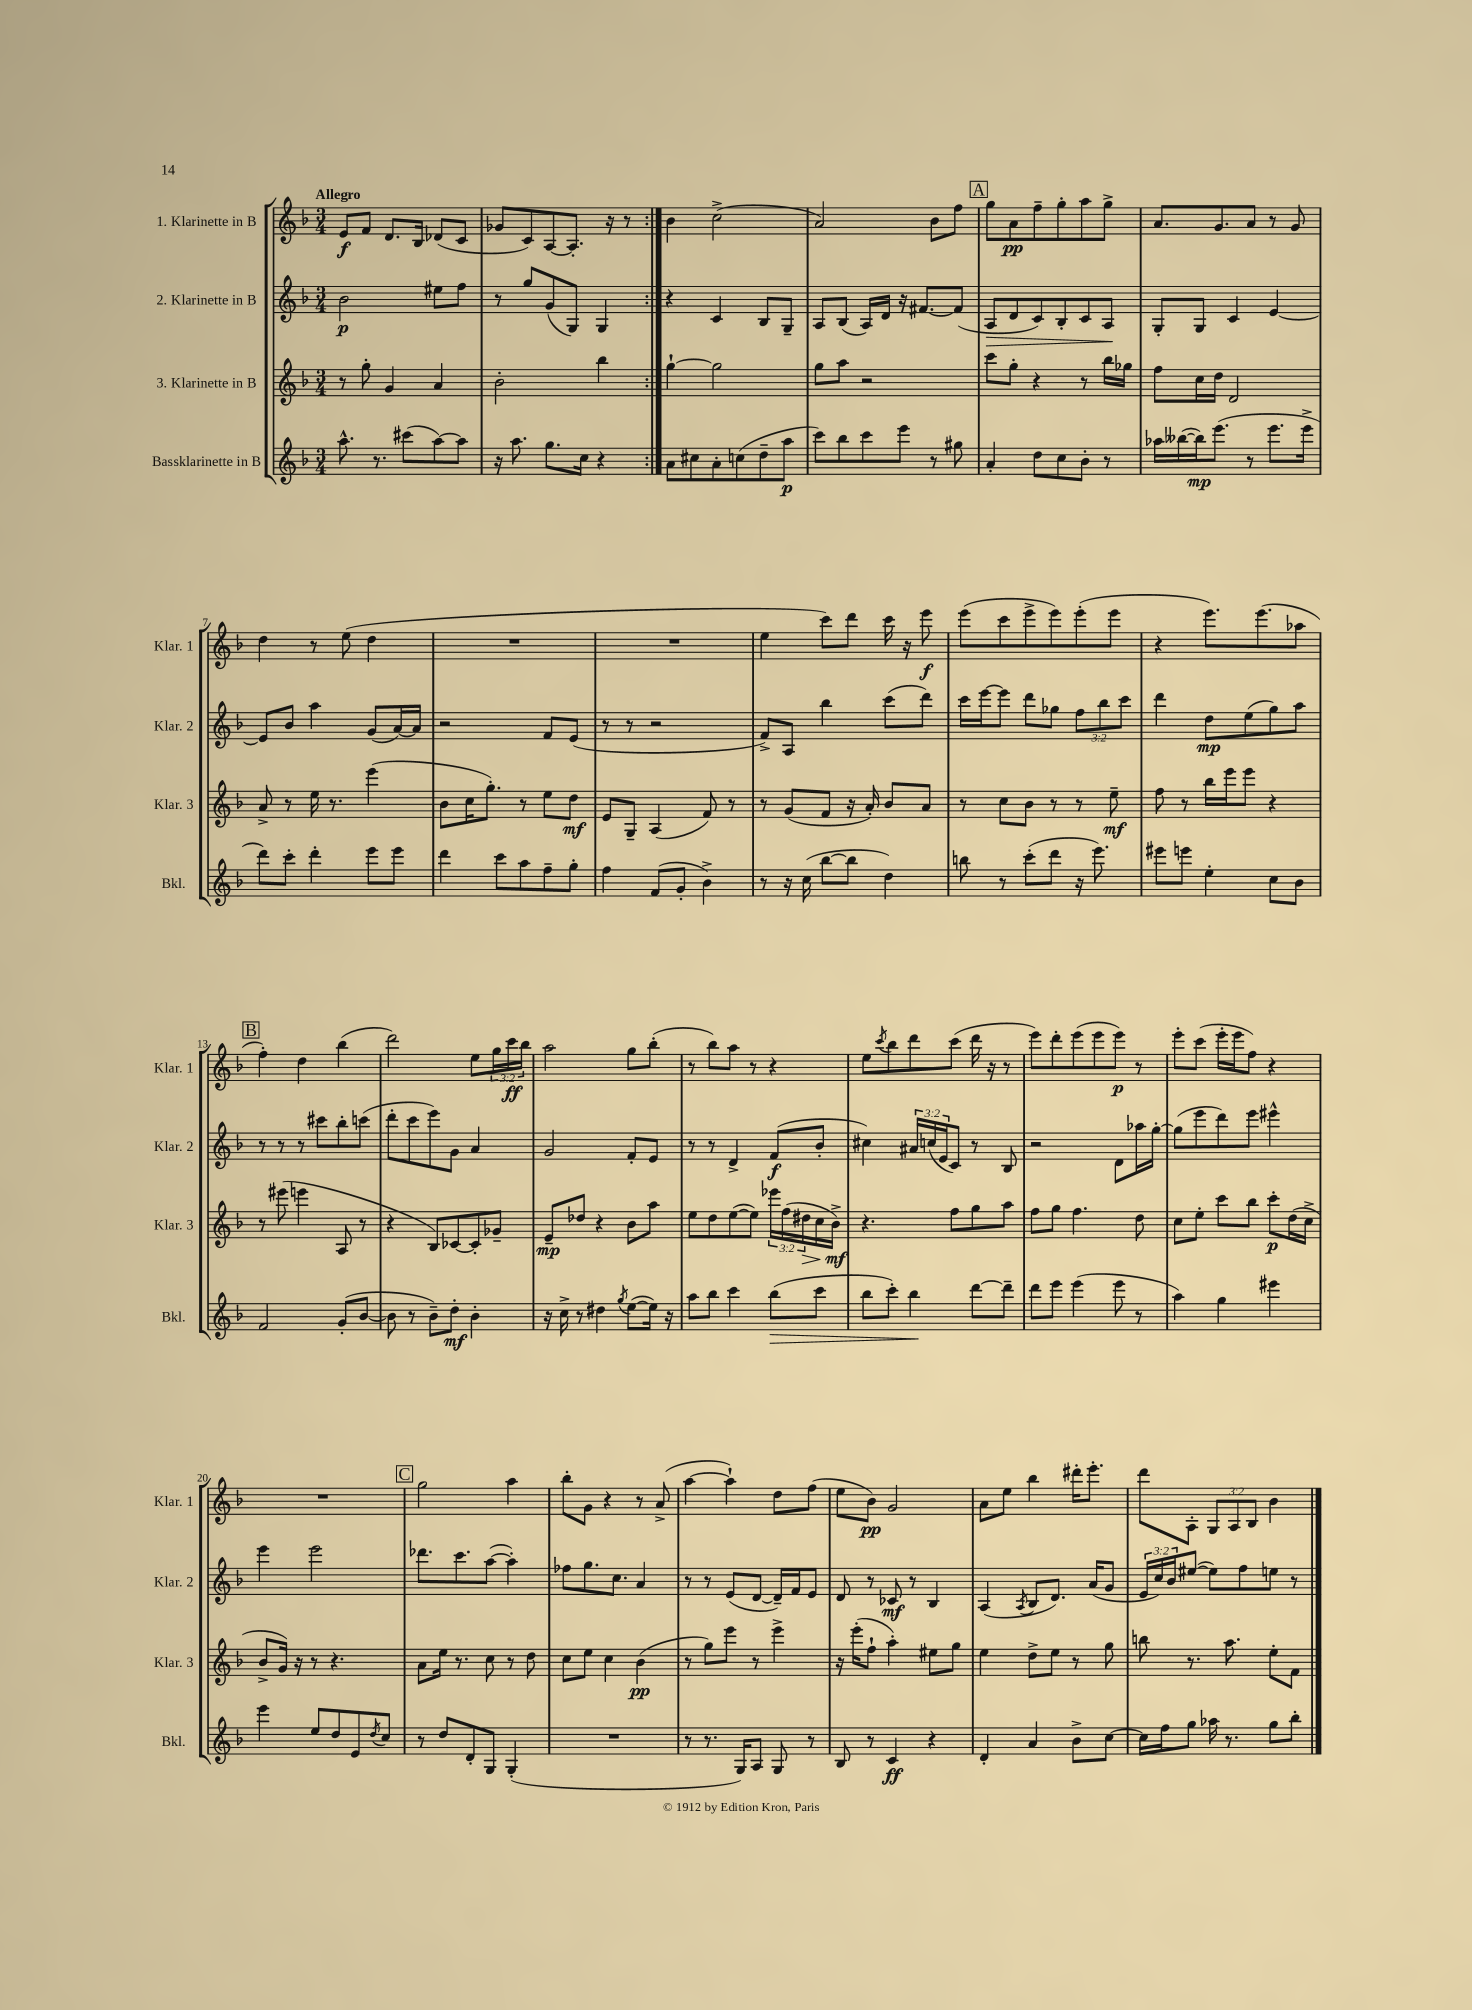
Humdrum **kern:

**kern	**dynam	**kern	**dynam	**kern	**dynam	**kern	**dynam
*part4	*part4	*part3	*part3	*part2	*part2	*part1	*part1
*staff4	*staff4	*staff3	*staff3	*staff2	*staff2	*staff1	*staff1
*I"Bassklarinette in B	*	*I"3. Klarinette in B	*	*I"2. Klarinette in B	*	*I"1. Klarinette in B	*
*I'Bkl.	*	*I'Klar. 3	*	*I'Klar. 2	*	*I'Klar. 1	*
*clefG2	*	*clefG2	*	*clefG2	*	*clefG2	*
*k[b-]	*	*k[b-]	*	*k[b-]	*	*k[b-]	*
*M3/4	*	*M3/4	*	*M3/4	*	*M3/4	*
=1	=1	=1	=1	=1	=1	=1	=1
!	!	!	!	!	!	!LO:TX:a:B:t=Allegro	!
8.aa^^\	.	8r	.	2b-\	p	8e/L	f
.	.	8gg'\	.	.	.	8f/J	.
8.r	.	.	.	.	.	.	.
.	.	4g/	.	.	.	8.d/L	.
(8ccc#X\L	.	.	.	.	.	.	.
.	.	.	.	.	.	16B-/Jk	.
[8aa\)	.	4a/	.	8ee#X\L	.	(8d-X/L	.
8aa\J]	.	.	.	8ff\J	.	8c/J	.
=2	=2	=2	=2	=2	=2	=2	=2
16r	.	2b-'\	.	8r	.	8g-X/L	.
8.aa\	.	.	.	.	.	.	.
.	.	.	.	8gg/L	.	8c/)	.
8.gg\L	.	.	.	(8g/	.	[8A/	.
.	.	.	.	8G/J)	.	8.A'/J]	.
16cc\Jk	.	.	.	.	.	.	.
4r	.	4bb-\	.	4G/	.	.	.
.	.	.	.	.	.	16r	.
.	.	.	.	.	.	8r	.
=3:|!	=3:|!	=3:|!	=3:|!	=3:|!	=3:|!	=3:|!	=3:|!
8a\L	.	[4gg`\	.	4r	.	4b-\	.
8cc#X\	.	.	.	.	.	.	.
8a'\	.	2gg\]	.	4c/	.	(2cc^\	.
(8ccn\	.	.	.	.	.	.	.
8dd~\	.	.	.	8B-/L	.	.	.
8aa\J	p	.	.	8G~/J	.	.	.
=4	=4	=4	=4	=4	=4	=4	=4
8ccc\L)	.	8gg\L	.	8A/L	.	2a/)	.
8bb-\	.	8aa\J	.	(8B-/J	.	.	.
8ccc\	.	2r	.	16A/LL)	.	.	.
.	.	.	.	16d/JJ	.	.	.
8eee\J	.	.	.	16r	.	.	.
.	.	.	.	[8.f#X/L	.	.	.
8r	.	.	.	.	.	8b-\L	.
8gg#X\	.	.	.	(8f#/J]	.	8ff\J	.
!!LO:REH:place=s1:t=A
=5	=5	=5	=5	=5	=5	=5	=5
!	!	!	!	!	!LO:HP:b	!	!
4a'/	.	8ccc\L	.	8A/L	>	8gg\L	.
.	.	8gg'\J	.	8d/	.	8a\	pp
8dd\L	.	4r	.	8c/)	.	8ff~\	.
8cc\	.	.	.	8B-'/	.	8gg'\	.
8b-'\J	.	8r	.	8c/	.	8aa\	.
8r	.	16bb-\LL	.	8A/J	.	8gg^\J	.
.	.	16gg-X\JJ	.	.	.	.	.
.	.	.	.	.	]	.	.
=6	=6	=6	=6	=6	=6	=6	=6
16aa-X\LL	.	8ff\L	.	8G'/L	.	8.a/L	.
([16bb--X\	.	.	.	.	.	.	.
16bb--\J])	mp	16cc\L	.	8G/J	.	.	.
(8.eee\J	.	16dd\JJ	.	.	.	8.g/	.
.	.	2d/	.	4c/	.	.	.
8r	.	.	.	.	.	8a/J	.
8.eee\L	.	.	.	[4e/	.	8r	.
.	.	.	.	.	.	8g/	.
16eee^\Jk	.	.	.	.	.	.	.
!!LO:LB:g=z
=7	=7	=7	=7	=7	=7	=7	=7
8ddd\L)	.	8a^/	.	8e/L]	.	4dd\	.
8ccc'\J	.	8r	.	8b-/J	.	.	.
4ddd'\	.	16ee\	.	4aa\	.	8r	.
.	.	8.r	.	.	.	.	.
.	.	.	.	.	.	(8ee\	.
8eee\L	.	(4eee\	.	(8g/L	.	4dd\	.
8eee\J	.	.	.	[16a/L)	.	.	.
.	.	.	.	16a/JJ]	.	.	.
=8	=8	=8	=8	=8	=8	=8	=8
4ddd\	.	8b-\L	.	2r	.	2.r	.
.	.	16cc\K	.	.	.	.	.
.	.	8.gg'\J)	.	.	.	.	.
8ccc\L	.	.	.	.	.	.	.
8aa\	.	8r	.	.	.	.	.
8ff~\	.	8ee\L	.	8f/L	.	.	.
8gg'\J	.	8dd\J	mf	(8e/J	.	.	.
=9	=9	=9	=9	=9	=9	=9	=9
4ff\	.	8e/L	.	8r	.	2.r	.
.	.	8G~/J	.	8r	.	.	.
(8f/L	.	(4A/	.	2r	.	.	.
8g'/J	.	.	.	.	.	.	.
4b-^\)	.	8f/)	.	.	.	.	.
.	.	8r	.	.	.	.	.
=10	=10	=10	=10	=10	=10	=10	=10
8r	.	8r	.	8f^/L)	.	4ee\	.
16r	.	(8g/L	.	8A/J	.	.	.
(16cc\	.	.	.	.	.	.	.
[8bb-\L	.	8f/J	.	4bb-\	.	8ccc\L)	.
8bb-\J]	.	16r	.	.	.	8ddd\J	.
.	.	16a'/)	.	.	.	.	.
4dd\)	.	8b-/L	.	(8ccc\L	.	16ccc\	.
.	.	.	.	.	.	16r	.
.	.	8a/J	.	8ddd\J)	.	8eee\	f
=11	=11	=11	=11	=11	=11	=11	=11
8bbn\	.	8r	.	16ccc\LL	.	(8eee\L	.
.	.	.	.	[16eee\J	.	.	.
8r	.	8cc\L	.	8eee\J]	.	8ccc\	.
(8ccc'\L	.	8b-\J	.	8ddd\L	.	8eee^\	.
8ddd\J	.	8r	.	8gg-X\J	.	8eee\)	.
16r	.	8r	.	12ff\L	.	(8eee'\	.
8.eee\)	.	.	.	.	.	.	.
.	.	.	.	12bb-\	.	.	.
.	.	8ee~\	mf	.	.	8eee\J	.
.	.	.	.	12ccc\J	.	.	.
=12	=12	=12	=12	=12	=12	=12	=12
8eee#X\L	.	8ff\	.	4ddd\	.	4r	.
8eeen\J	.	8r	.	.	.	.	.
4ee'\	.	16bb-\LL	.	8dd\L	mp	8.eee\L)	.
.	.	16eee\J	.	.	.	.	.
.	.	8eee\J	.	(8ee\	.	.	.
.	.	.	.	.	.	(8.eee\	.
8cc\L	.	4r	.	8gg\)	.	.	.
8b-\J	.	.	.	8aa\J	.	8aa-X\J	.
!!LO:LB:g=z
!!LO:REH:place=s1:t=B
=13	=13	=13	=13	=13	=13	=13	=13
2f/	.	8r	.	8r	.	4ff'\)	.
.	.	(8eee#X\	.	8r	.	.	.
.	.	4eeen\	.	8r	.	4dd\	.
.	.	.	.	8ccc#X\L	.	.	.
(8g'/L	.	8A/	.	8bb-'\	.	(4bb-\	.
[8b-/J	.	8r	.	(8cccn\J	.	.	.
=14	=14	=14	=14	=14	=14	=14	=14
8b-\]	.	4r	.	8ddd'\L	.	2ddd\)	.
8r	.	.	.	8ccc\	.	.	.
8b-~\L)	.	8B-/L)	.	8eee\)	.	.	.
8dd'\J	mf	[8c-X/	.	8g\J	.	.	.
4b-'\	.	8c-'/]	.	4a/	.	8ee\L	.
.	.	8g-X~/J	.	.	.	24gg\L	.
.	.	.	.	.	.	24ccc\	ff
.	.	.	.	.	.	24bb-\JJ	.
=15	=15	=15	=15	=15	=15	=15	=15
16r	.	8e~/L	mp	2g/	.	2aa\	.
16cc^\	.	.	.	.	.	.	.
8r	.	8dd-X/J	.	.	.	.	.
4dd#X\	.	4r	.	.	.	.	.
8qgg/	.	.	.	.	.	.	.
([8ee\L	.	8b-\L	.	8f'/L	.	8gg\L	.
16ee\Jk])	.	8aa\J	.	8e/J	.	(8bb-'\J	.
16r	.	.	.	.	.	.	.
=16	=16	=16	=16	=16	=16	=16	=16
8aa\L	.	8ee\L	.	8r	.	8r	.
8bb-\J	.	8dd\	.	8r	.	8bb-\L)	.
4ccc\	.	([8ee\	.	4d^/	.	8aa\J	.
.	.	8ee\J])	.	.	.	8r	.
!	!LO:HP:b	!	!	!	!	!	!
(8bb-\L	>	24eee-X\LL	.	(8f/L	f	4r	.
.	.	(24ff\	.	.	.	.	.
!	!	!	!LO:HP:b	!	!	!	!
.	.	24dd#X\	>	.	.	.	.
8ccc\J	.	16cc\	.	8b-'/J	.	.	.
.	.	16b-^\JJ)	mf	.	.	.	.
.	.	.	]	.	.	.	.
=17	=17	=17	=17	=17	=17	=17	=17
8bb-\L	.	4.r	.	4cc#X\)	.	8ee\L	.
.	.	.	.	.	.	8qccc/	.
8ccc'\J)	.	.	.	.	.	8bb-\	.
4bb-\	.	.	.	24a#X/LL	.	8ddd\	.
.	.	.	.	(24ccn/	.	.	.
.	.	.	.	24e/J	.	.	.
.	.	8ff\L	.	8c/J)	.	(8ccc\J	.
[8ddd\L	]	8gg\	.	8r	.	16ddd\	.
.	.	.	.	.	.	16r	.
8ddd~\J]	.	8aa\J	.	8B-/	.	8r	.
=18	=18	=18	=18	=18	=18	=18	=18
8ddd\L	.	8ff\L	.	2r	.	8eee\L)	.
8eee\J	.	8gg\J	.	.	.	8ddd'\	.
(4eee\	.	4.ff\	.	.	.	(8eee\	.
.	.	.	.	.	.	8eee\	.
8eee\	.	.	.	8d\L	.	8eee\J)	p
8r	.	8dd\	.	16aa-X\L	.	8r	.
.	.	.	.	[16gg'\JJ	.	.	.
=19	=19	=19	=19	=19	=19	=19	=19
4aa\)	.	8cc\L	.	(8gg\L]	.	8eee'\L	.
.	.	8ee'\J	.	8eee\	.	(8ccc\J	.
4gg\	.	8ccc\L	.	8ddd\)	.	16eee'\LL	.
.	.	.	.	.	.	16eee\J	.
.	.	8bb-\J	.	8eee\J	.	8ff\J)	.
4eee#X\	.	8ccc'\L	p	4eee#X^^\	.	4r	.
.	.	(16dd\L	.	.	.	.	.
.	.	16cc^\JJ	.	.	.	.	.
!!LO:LB:g=z
=20	=20	=20	=20	=20	=20	=20	=20
4eee\	.	8b-^/L	.	4eee\	.	2.r	.
.	.	16g/Jk)	.	.	.	.	.
.	.	16r	.	.	.	.	.
8ee/L	.	8r	.	2eee\	.	.	.
8dd/	.	4.r	.	.	.	.	.
8e/	.	.	.	.	.	.	.
8qdd/	.	.	.	.	.	.	.
8cc/J	.	.	.	.	.	.	.
!!LO:REH:place=s1:t=C
=21	=21	=21	=21	=21	=21	=21	=21
8r	.	8a\L	.	8.ddd-X\L	.	2gg\	.
8dd/L	.	16ee\Jk	.	.	.	.	.
.	.	8.r	.	8.ccc\	.	.	.
8d'/	.	.	.	.	.	.	.
8G/J	.	8cc\	.	([8aa\J	.	.	.
(4G'/	.	8r	.	4aa'\])	.	4aa\	.
.	.	8dd\	.	.	.	.	.
=22	=22	=22	=22	=22	=22	=22	=22
2.r	.	8cc\L	.	8ff-X\L	.	8bb-'\L	.
.	.	8ee\J	.	8.gg\	.	8g\J	.
.	.	4cc\	.	.	.	4r	.
.	.	.	.	8.cc\J	.	.	.
.	.	(4b-\	pp	4a/	.	8r	.
.	.	.	.	.	.	(8a^/	.
=23	=23	=23	=23	=23	=23	=23	=23
8r	.	8r	.	8r	.	[4aa\	.
8.r	.	8gg\L)	.	8r	.	.	.
.	.	8eee\J	.	(8e/L	.	4aa`\])	.
16G/KL)	.	.	.	.	.	.	.
8A/J	.	8r	.	[8d/J	.	.	.
8G/	.	4eee^\	.	16d~/LL])	.	8dd\L	.
.	.	.	.	16f/J	.	.	.
8r	.	.	.	8e/J	.	(8ff\J	.
=24	=24	=24	=24	=24	=24	=24	=24
8B-/	.	16r	.	8d/	.	8ee\L	.
.	.	(16eee'\KL	.	.	.	.	.
8r	.	8ff`\J	.	8r	.	8b-\J)	pp
4c/	ff	4aa'\)	.	8c-X/	mf	2g/	.
.	.	.	.	8r	.	.	.
4r	.	8ee#X\L	.	4B-/	.	.	.
.	.	8gg\J	.	.	.	.	.
=25	=25	=25	=25	=25	=25	=25	=25
4d'/	.	4ee\	.	(4A/	.	8a\L	.
.	.	.	.	.	.	8ee\J	.
.	.	.	.	8qA/	.	.	.
4a/	.	8dd^\L	.	8B-/L	.	4bb-\	.
.	.	8ee\J	.	8.d/J)	.	.	.
8b-^\L	.	8r	.	.	.	16ddd#X'\KL	.
.	.	.	.	(16a/KL	.	8.eee'\J	.
[8cc\J	.	8gg\	.	8g/J	.	.	.
=26	=26	=26	=26	=26	=26	=26	=26
16cc\LL]	.	8bbn\	.	24e/LL	.	8ddd\L	.
.	.	.	.	24cc/)	.	.	.
16ff\J	.	.	.	.	.	.	.
.	.	.	.	24b-/J	.	.	.
8gg\J	.	8.r	.	([8ee#X/J	.	8A'\J	.
16aa-X\	.	.	.	8ee#\L])	.	12G/L	.
8.r	.	8.aa\	.	.	.	.	.
.	.	.	.	.	.	12A/	.
.	.	.	.	8ff\	.	.	.
.	.	.	.	.	.	12B-/J	.
8gg\L	.	8ee'\L	.	8een\J	.	4b-\	.
8bb-'\J	.	8f\J	.	8r	.	.	.
==	==	==	==	==	==	==	==
*-	*-	*-	*-	*-	*-	*-	*-
